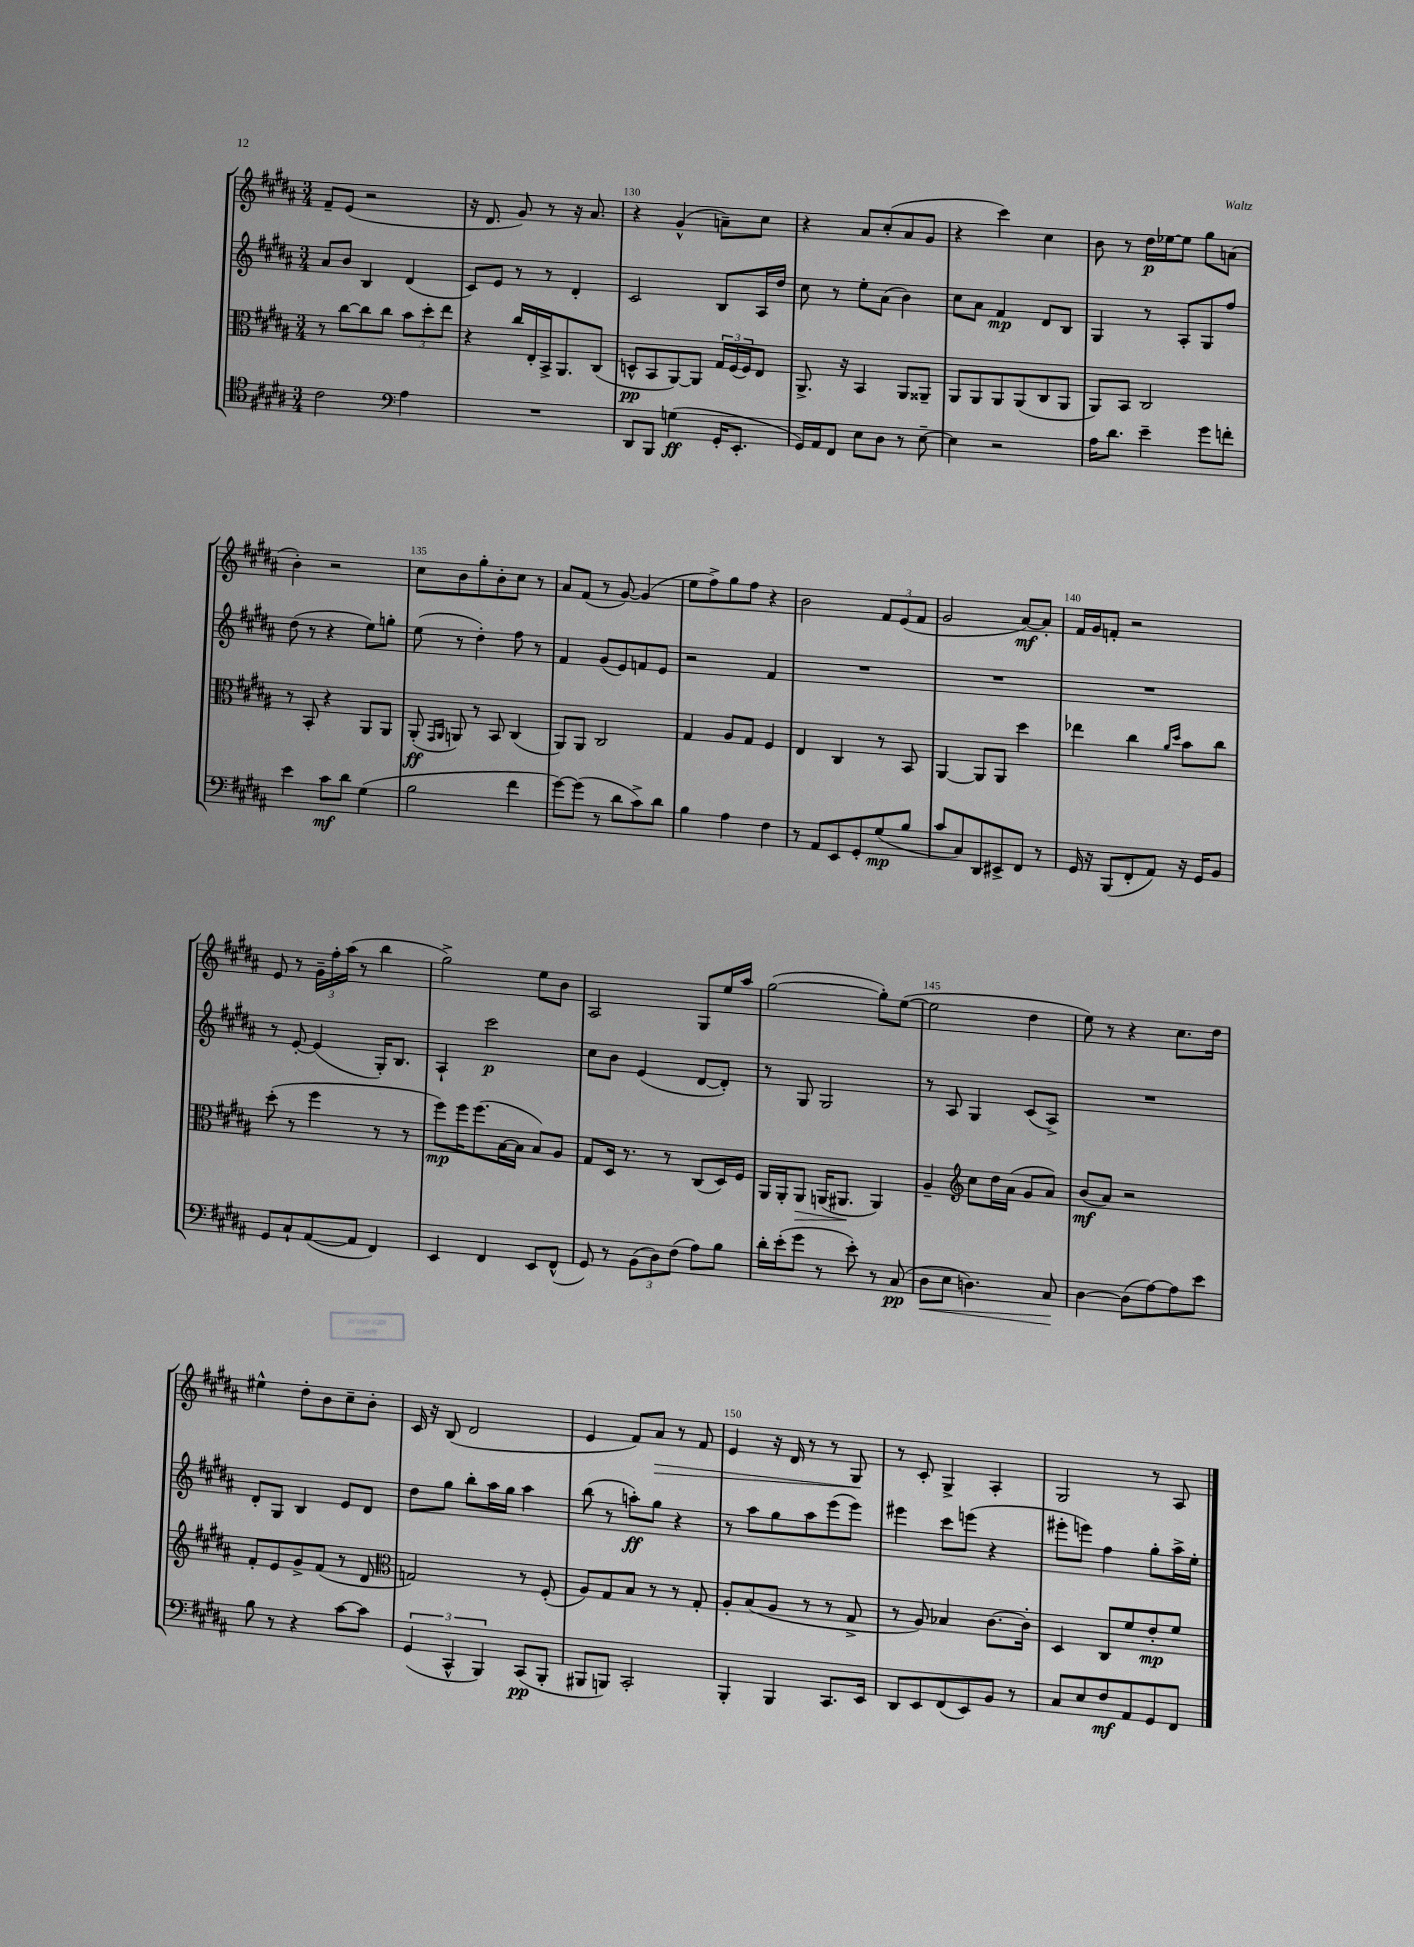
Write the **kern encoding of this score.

**kern	**kern	**kern	**kern
*staff4	*staff3	*staff2	*staff1
*clefC4	*clefC3	*clefG2	*clefG2
*k[f#c#g#d#a#]	*k[f#c#g#d#a#]	*k[f#c#g#d#a#]	*k[f#c#g#d#a#]
*M3/4	*M3/4	*M3/4	*M3/4
2c#\	8r	8a#/L	8f#~/L
.	[8cc#\L	8b/J	(8e/J
.	8cc#\]	4B/	2r
.	8cc#\J	.	.
*clefF4	*	*	*
4A#\	12b\L	(4d#/	.
.	12dd#'\	.	.
.	12ee\J	.	.
=	=	=	=
2.r	4r	8c#/L)	16r
.	.	.	8.d#/
.	.	8e/J	.
.	16cc#/LL	8r	8g#/)
.	16E'/	.	.
.	16BB^/J	8r	8r
.	8.AA#/	.	.
.	.	4d#'/	16r
.	.	.	8.a#/
.	(8C#/J	.	.
=	=	=	=
8DD#/L	8D^^/L	2c#/	4r
8BBB/J	8BB/	.	.
(4G\	[8AA#/)	.	(4g#^^/
.	8AA#/]J	.	.
16GG#'/LK	24G#/LL	8B/L	8a~\L)
.	(24F#/	.	.
8.EE'/J	.	.	.
.	24F#/J)	.	.
.	8E/J	16A#/L	8cc#\J
.	.	16dd#/JJ	.
=	=	=	=
16GG#/LL)	8.AA#^/	8cc#\	4r
16AA#/J	.	.	.
8FF#/J	.	8r	.
.	16r	.	.
8E\L	4BB/	8ee'\L	8a#/L
8D#\J	.	(8a#\J	(8cc#'/
8r	8AA#/L	4b\)	8a#/
[8E~\	8AA##~/J	.	8g#/J
=	=	=	=
4E\]	8AA#/L	8cc#\L	4r
.	8AA#/	8a#\J	.
2r	8AA#/	4f#/	4ccc#\)
.	(8AA#/	.	.
.	8C#/	8d#/L	4cc#\
.	8AA#/J	8B/J	.
=	=	=	=
16A#\LK	8AA#/L)	4G#/	8b\
8.d#\J	.	.	.
.	8BB/J	.	8r
4e~\	2C#/	8r	16dd#\LL
.	.	.	[16ee-\J
.	.	8A#'/L	8ee-\]J
8g#\L	.	8G#/	8gg#\L
8f'\J	.	8ff#/J	(8a\J
=	=	=	=
4e\	8r	(8dd#\	4b'\)
.	8BB'/	8r	.
8c#\L	4r	4r	2r
8d#\J	.	.	.
(4G#\	8AA#/L	8ee\L)	.
.	8AA#/J	8gg'\J	.
=	=	=	=
2B\	(8AA#'/	(8ee\	8cc#\L
.	16qqGG#/LL	.	.
.	16qqAA#/JJ	.	.
.	8AA/)	8r	8b\
.	8r	4dd#'\)	8gg#'\
.	8BB/	.	8b'\
4f#\	(4C#/	8ff#\	8cc#\J
.	.	8r	8r
=	=	=	=
[8g#\L)	8AA#/L)	4f#/	8a#/L
(8g#\]J	8AA#/J	.	(8f#/J
8r	2C#/	(8g#/L	8r
8d#\L	.	8e/)	[8g#/)
8c#^\)	.	8f/	(4g#/]
8d#\J	.	8e/J	.
=	=	=	=
4B\	4G#/	2r	8ee\L
.	.	.	8ff#^\)
4A#\	8A#/L	.	8gg#\
.	8G#/J	.	8ff#\J
4F#\	4F#/	4f#/	4r
=	=	=	=
8r	4E/	2.r	2b\
8AA#/L	.	.	.
8EE/	4C#/	.	.
8GG#'/	.	.	.
(8G#/	8r	.	12f#/L
.	.	.	(12e/
8B/J	8BB/	.	.
.	.	.	12f#/J
=	=	=	=
8c#/L	[4AA#/	2.r	2g#/
8C#/)	.	.	.
8DD#/	8AA#/]L	.	.
8EE#^/	8AA#/J	.	.
8FF#/J	4dd#\	.	[8a#/L)
8r	.	.	8a#'/]J
=	=	=	=
16GG#/	4ee-\	2.r	16f#/LL
16r	.	.	16g#/J
(8BBB/L	.	.	8f'/J
8FF#'/	4cc#\	.	2r
8AA#/J)	.	.	.
.	16qqa#/LL	.	.
.	16qqdd#/JJ	.	.
16r	8b\L	.	.
16GG#/LK	.	.	.
8BB/J	8cc#\J	.	.
=	=	=	=
8GG#/L	(8dd#'\	8r	8e/
8C#`/	8r	[8e'/	8r
([8AA#/	4ff#\	(4e/]	24g#~\LL
.	.	.	24ff#'\
.	.	.	(24aa#\JJ
8AA#/]J	.	.	8r
4FF#/)	8r	16G#'/LK)	4bb\
.	.	8.B/J	.
.	8r	.	.
=	=	=	=
4EE/	8ff#\L)	4A#`/	2gg#^\)
.	16ff#\K	.	.
.	(8.ff#\	.	.
4FF#/	.	2ccc#\	.
.	[16B\L	.	.
.	16B\]JJ	.	.
8EE/L	8B/L)	.	8ee\L
(8FF#^^/J	8A#/J	.	8b\J
=	=	=	=
8GG#/)	8G#/L	8cc#\L	2A#/
8r	16D#/Jk	8b\J	.
.	8.r	.	.
(12BB\L	.	(4e/	.
12D#\)	.	.	.
.	8r	.	.
(12F#\J	.	.	.
8A#\L)	(8C#/L	[8d#/L	8G#/L
8B\J	16D#/L)	8d#'/]J)	16ee/L
.	16F#/JJ	.	16aa#/JJ
=	=	=	=
16d#'\LL	16AA#/LL	8r	([2gg#\
(16e'\J	16AA#'/J	.	.
8g#\J	8AA#/J	8G#/	.
8r	(16AA/LK	2G#/	.
.	8.AA#/J	.	.
8e'\)	.	.	.
8r	4AA#/)	.	8gg#'\]L)
(8C#/	.	.	([8ee\J
=	=	=	=
8D#\L	4A#~/	8r	2ee\]
8E\J	.	8A#/	.
*	*clefG2	*	*
4.D\)	8cc#\L	4G#/	.
.	16dd#\L	.	.
.	(16a#\JJ	.	.
.	8g#/L	(8c#/L	4dd#\
8C#/	8a#/J)	8A#^/J)	.
=	=	=	=
[4D#\	(8b/L	2.r	8ee\)
.	8a#/J)	.	8r
(8D#\]L	2r	.	4r
[8A#\)	.	.	.
8A#\]	.	.	8.cc#\L
8e\J	.	.	.
.	.	.	16dd#\Jk
=	=	=	=
8B\	8f#'/L	8d#'/L	4ee#^^\
8r	8e/	8G#/J	.
4r	8g#^/	4B/	8dd#'\L
.	(8f#/J	.	8b\
[8c#\L	8r	8e/L	8cc#~\
8c#\]J	8d#/	8d#/J	8b'\J
=	=	=	=
*	*clefC3	*	*
(6GG#/	2G/)	8dd#\L	16c#/
.	.	.	16r
.	.	8gg#\J	(8B/
6CC#^^/	.	.	.
.	.	8bb'\L	2d#/
6BBB/)	.	.	.
.	.	16aa#\L	.
.	.	16gg#\JJ	.
(8CC#/L	8r	4aa#\	.
8BBB'/J	(8F#'/	.	.
=	=	=	=
8BBB#/L	8A#/L)	(8bb\	4e/
8BBB/J)	8G#/	8r	.
2CC#'/	8B/J	8aa'\L)	8f#/L)
.	8r	8gg#\J	8a#/J
.	8r	4r	8r
.	8G#'/	.	8f#/
=	=	=	=
4BBB'/	8A#'/L	8r	4e/
.	(8B/	8aa#\L	.
4BBB/	8A#/J	8gg#\	16r
.	.	.	16d#/
.	8r	8aa#\	8r
8.CC#/L	8r	(8eee\	8r
.	8G#^/	8eee\J)	8G#/
16EE/Jk	.	.	.
=	=	=	=
8DD#/L	8r	4eee#\	8r
8EE/	8A#/)	.	8c#'/
(8FF#/	4B-/	8ccc#\L	4G#^/
8EE/)	.	(8eee\J	.
8BB/J	[8.c#\L	4r	4A#'/
8r	.	.	.
.	16c#'\]Jk	.	.
=	=	=	=
8C#/L	4D#/	8eee#'\L	2G#/
8E/	.	8eee\J)	.
8F#/	8C#/L	4ff#\	.
8AA#/	8f#/	.	.
8GG#/	8e'/	8gg#'\L	8r
8FF#/J	8f#/J	16aa#^\L	8A#/
.	.	16ee'\JJ	.
==	==	==	==
*-	*-	*-	*-
